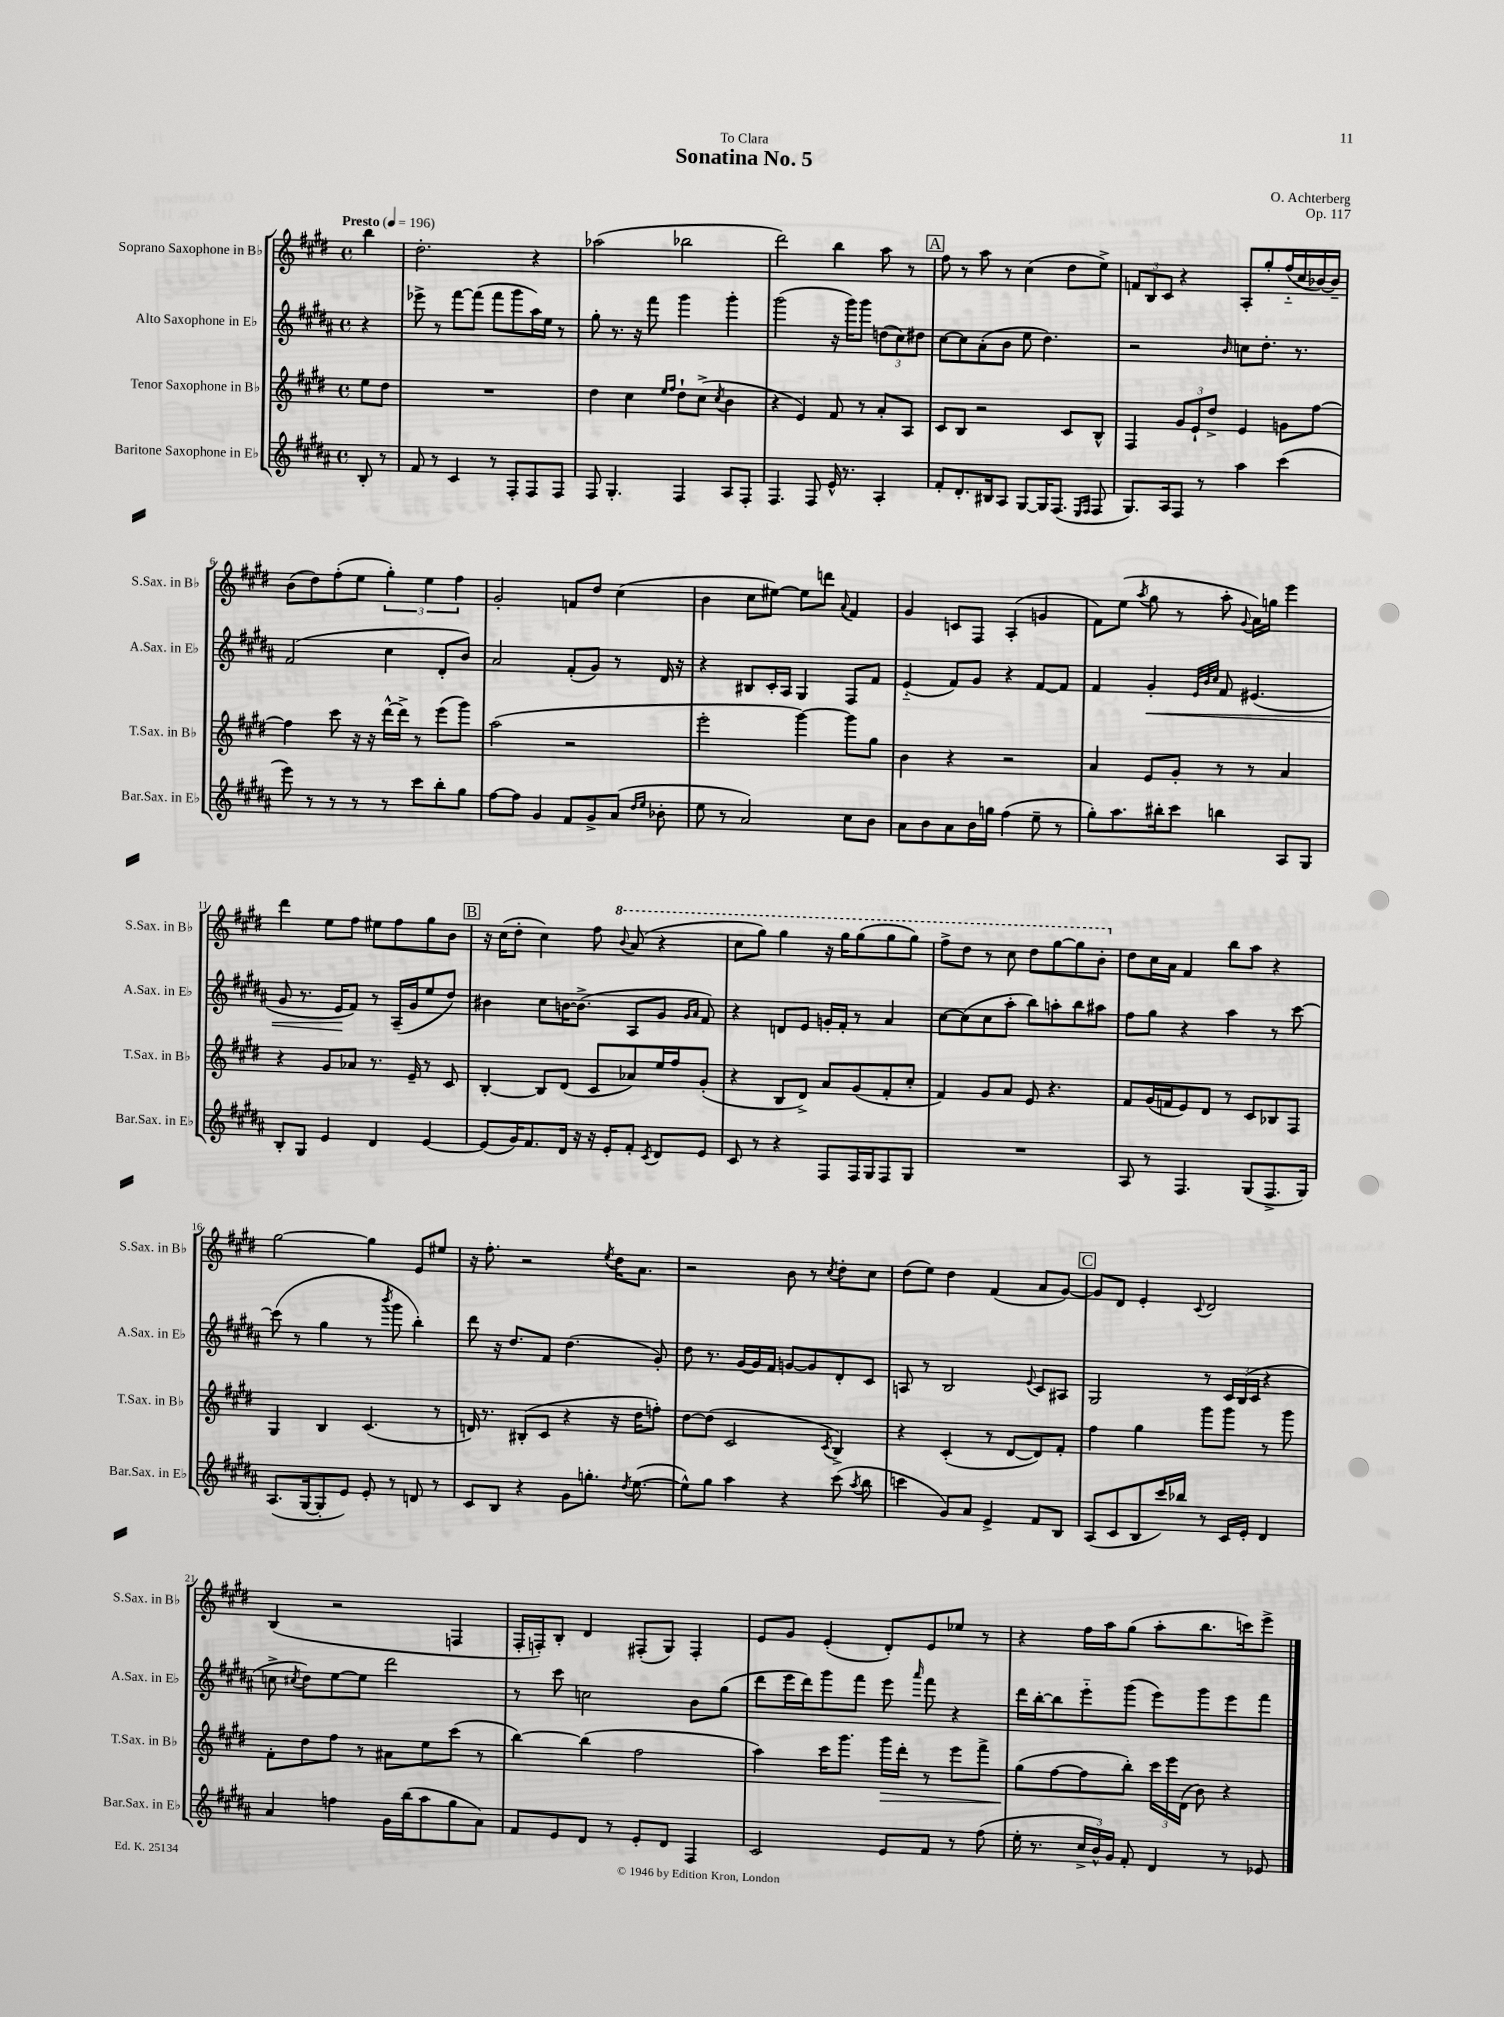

**kern	**kern	**kern	**kern
*staff4	*staff3	*staff2	*staff1
*clefG2	*clefG2	*clefG2	*clefG2
*k[f#c#g#d#a#]	*k[f#c#g#d#]	*k[f#c#g#d#a#]	*k[f#c#g#d#]
*M4/4	*M4/4	*M4/4	*M4/4
*met(c)	*met(c)	*met(c)	*met(c)
*MM196	*MM196	*MM196	*MM196
8B'	8ee	4r	4bb
8r	8dd#	.	.
=	=	=	=
8f#	1r	8eee-^	2.dd#'
8r	.	8r	.
4c#	.	[8fff#	.
.	.	(8fff#]	.
8r	.	8fff#	.
8F#'	.	8ggg#	.
8F#	.	16aa#)	4r
.	.	16ee	.
8F#	.	8r	.
=	=	=	=
8F#	4dd#	8gg#'	(2aa-
4.G#'	.	8.r	.
.	4cc#	.	.
.	.	16r	.
.	.	8fff#	.
.	16qqee	.	.
.	16qqff#	.	.
4F#	8dd#`	4ggg#	2bb-
.	(8cc#^	.	.
.	8qcc#	.	.
8A#	4b	4ggg#'	.
8F#'	.	.	.
=	=	=	=
4.F#	4r	(2ggg#	2ddd#)
.	4e)	.	.
8F#	.	.	.
16e^^	8f#	16r	4bb
8.r	.	16ggg#)	.
.	8r	8ggg#	.
4A#'	8a'	(12dd	8aa
.	.	12cc#)	.
.	8A	.	8r
.	.	12dd#	.
=	=	=	=
8f#'	8c#	[8cc#	8ff#
8.d#'	8B	8cc#]	8r
.	2r	(8a#'	8aa
16B#	.	.	.
8A#	.	8b	8r
[8G#	.	8ee	(4cc#
16G#]	.	4.dd#)	.
(8.F#	.	.	.
.	8c#	.	8dd#
16qqE	.	.	.
16qqF#	.	.	.
8F#	8B^^	.	8ee^)
=	=	=	=
8.G#)	4F#	2r	12f
.	.	.	12B
.	.	.	12c#
16A#	.	.	.
8F#	12g#	.	4r
.	12e`	.	.
8r	.	.	.
.	12dd#^	.	.
.	.	16qqb	.
4aa#	4e	8cc	8A'
.	.	8.dd#'	8gg#'
(4ccc#	8g	.	(16ff#'~
.	.	8.r	16cc#
.	[8ff#	.	[16b-)
.	.	.	16b-~]
=	=	=	=
8eee)	4ff#]	(2f#	(8b
8r	.	.	8dd#)
8r	8ccc#	.	(8ff#'
8r	16r	.	8ee
.	16r	.	.
8r	[16ddd#^^	4cc#	6gg#')
.	16ddd#^]	.	.
8ccc#	8r	.	.
.	.	.	6ee
8bb'	(8eee	8d#'	.
.	.	.	6ff#
8gg#	8ggg#)	8b)	.
=	=	=	=
[8ff#	(2aa	2a#	2g#'
8ff#]	.	.	.
4g#	.	.	.
8f#	2r	(8f#'	8f
8g#^	.	8g#)	8dd#
(8a#	.	8r	(4cc#
16qqdd#	.	.	.
16qqee	.	.	.
8b-'	.	16d#	.
.	.	16r	.
=	=	=	=
8ee	2eee'	4r	4b
8r	.	.	.
2a#)	.	8B#	8cc#
.	.	16c#'	[8ee#)
.	.	16A#	.
.	[4ggg#)	4G#	8ee#]
.	.	.	8ddd
.	.	.	8qqa
8cc#	8ggg#]	8F#	4f#
8b	8gg#	8f#	.
=	=	=	=
8a#	4b	(4e'~	4g#
8b	.	.	.
8a#	4r	8f#)	8c
16b	.	8g#	8F#
16gg	.	.	.
(4ff#	2r	4r	(4A'
8ee~	.	[8f#	4g
8r	.	8f#]	.
=	=	=	=
8gg#')	4a	4f#	8f#)
8.aa#	.	.	(8ee
.	.	.	8qaa
.	8e	4g#'	8gg#
16bb#'	.	.	.
8ccc#	8g#'	.	8r
.	.	32qqe	.
.	.	32qqb	.
.	.	32qqcc#	.
4bb	8r	8f#	8aa'
.	.	.	8qqg#
.	8r	(4.e#	16a)
.	.	.	16gg
8A#	4a	.	4eee
8G#	.	.	.
=	=	=	=
8B'	4r	8g#	4ddd#
8G#	.	8.r	.
4e	8g#	.	8ee
.	.	16e	.
.	8a-	8f#)	8ff#
4d#	8.r	8r	8ee#
.	.	(16A#~	8ff#
.	16e~	16g#	.
[4e	8r	8ee	8gg#
.	8c#	8dd#)	8b
=	=	=	=
(8e]	[4B'	4b#	16r
.	.	.	(16cc#
16g#)	.	.	8dd#'
8.f#	.	.	.
.	8B]	8cc#	4cc#)
16d#	(8d#	[16b	.
16r	.	(8.b^]	.
16r	8c#	.	8ff#
16e'	.	.	.
.	.	.	8qqbb
8f#'	8a-)	8A#	(8aa
8qc#	.	.	.
8d#	16ee	8g#	4r
.	16ff#	.	.
.	.	16qqg#	.
.	.	16qqa#	.
8e	(8g#'	8f#)	.
=	=	=	=
8c#	4r	4r	8ccc#
8r	.	.	8ggg#)
4r	8B	8d	4ggg#
.	8d#^)	8e	.
8F#	8a	16g'	16r
.	.	16f#'	16ggg#
16F#	(8g#	8r	(8ggg#
16G#	.	.	.
8F#	8f#'	4a#	8ggg#
8G#	8cc#'	.	8ggg#)
=	=	=	=
1r	4f#)	[8cc#	8fff#^
.	.	(8cc#]	8ddd#
.	8g#	8cc#	8r
.	8a	8aa#'	8ccc#
.	8e	8bb)	8ddd#
.	4.r	8aa'	[8ggg#
.	.	8bb	8ggg#]
.	.	8aa#	8bb'
=	=	=	=
8A#	8f#	8ff#	8dd#
8r	(16g#	8gg#	16cc#
.	16f	.	16a
4.F#	8e)	4r	4f#
.	8d#	.	.
.	8r	4aa#	8bb
(8G#	8c#	.	8aa
8.F#^	8B-	8r	4r
.	8F#	[8ccc#	.
16G#)	.	.	.
=	=	=	=
(8.A#	4G#	(8ccc#]	[2gg#
.	.	8r	.
[16G#	.	.	.
8G#']	4B	4gg#	.
8e)	.	.	.
8e'	(4.c#	8r	4gg#]
.	.	8qbbb	.
8r	.	8ggg#	.
8d	.	4bb')	8e
8r	8r	.	8ee#
=	=	=	=
8c#	16d)	8ddd#	16r
.	8.r	.	8.ff#'
8B	.	16r	.
.	.	8.dd#	.
4r	(8B#'	.	2r
.	8c#	8f#	.
8g#	4r	(4.dd#	.
8.gg'	.	.	.
.	.	.	8qee
.	16r	.	16dd#
8qdd#	.	.	.
([8.ee	16dd#	.	8.a
.	8ff')	8g#')	.
=	=	=	=
8ee^^])	[8dd#	8dd#	2r
8gg#	(8dd#]	8.r	.
4aa#	2c#	.	.
.	.	[16g#	.
.	.	16g#]	.
.	.	16f#	.
4r	.	[8g	8b
.	.	8g]	8r
.	8qc#	.	8qcc#
(8ccc#	4B^)	8d#'	8dd#'
8qaa#	.	.	.
8bb	.	8c#	8cc#
=	=	=	=
4ccc	4r	8A	(8dd#
.	.	8r	8ee)
8g#)	(4c#'	2B	4dd#
8a#	.	.	.
4e^	8r	.	(4f#
.	[8d#	.	.
.	.	8qqe	.
8f#	8d#])	8c#	8a
8B	8f#'	8A#	[8g#)
=	=	=	=
(8A#	4ff#	2G#	8g#]
8c#	.	.	8d#
8B	4gg#	.	4e'
16ccc#)	.	.	.
16bb-	.	.	.
.	.	.	8qqc#
8r	8ggg#	8r	2d#
16c#	8ggg#	24c#	.
.	.	(24B	.
16e'	.	.	.
.	.	24c#	.
4d#	8r	4r	.
.	8ggg#	.	.
=	=	=	=
4a#	8f#'	8cc^	(4B
.	.	8qcc#	.
.	8dd#	8dd#)	.
4ff	8ff#	[8ee	2r
.	8r	8ee]	.
16g#	8a#	2ddd#	.
(16bb	.	.	.
8aa#	8ee	.	.
8gg#	(8ccc#	.	4F
8a#)	8r	.	.
=	=	=	=
8f#	[4bb)	8r	16F#'
.	.	.	16F')
8e	.	8ccc#	8B'
8d#	(4bb]	2cc	4d#
8r	.	.	.
8e'	2ff#	.	(8F#'
8d#	.	.	8G#)
4F#	.	8b	4F#'
.	.	(8gg#	.
=	=	=	=
2c#	4aa)	8ddd#	8e
.	.	16eee	8g#
.	.	16ddd#)	.
.	16ccc#	8ggg#	(4e'
.	8.ggg#	.	.
.	.	8fff#	.
8e	16ggg#	8eee	8d#')
.	16ddd#'	.	.
.	.	16qqaaa#	.
8f#	8r	8fff#	8e
8r	8eee	4r	8ee-
(8ff#	8fff#^	.	8r
=	=	=	=
16ee'	(8gg#	16ddd#	4r
8.r	.	[16bb'	.
.	[8ff#	8bb]	.
24cc#^	8ff#]	8eee'~	16ff#
24b^^)	.	.	.
.	.	.	16aa
24g#	.	.	.
8f#'	8bb')	(8ggg#	(8gg#
4d#	24ccc#	8eee)	8aa'
.	24eee	.	.
.	(24d#	.	.
.	8b)	8ggg#	8.bb
8r	4r	8eee	.
.	.	.	16ccc)
8e-	.	8fff#	8eee^
==	==	==	==
*-	*-	*-	*-
